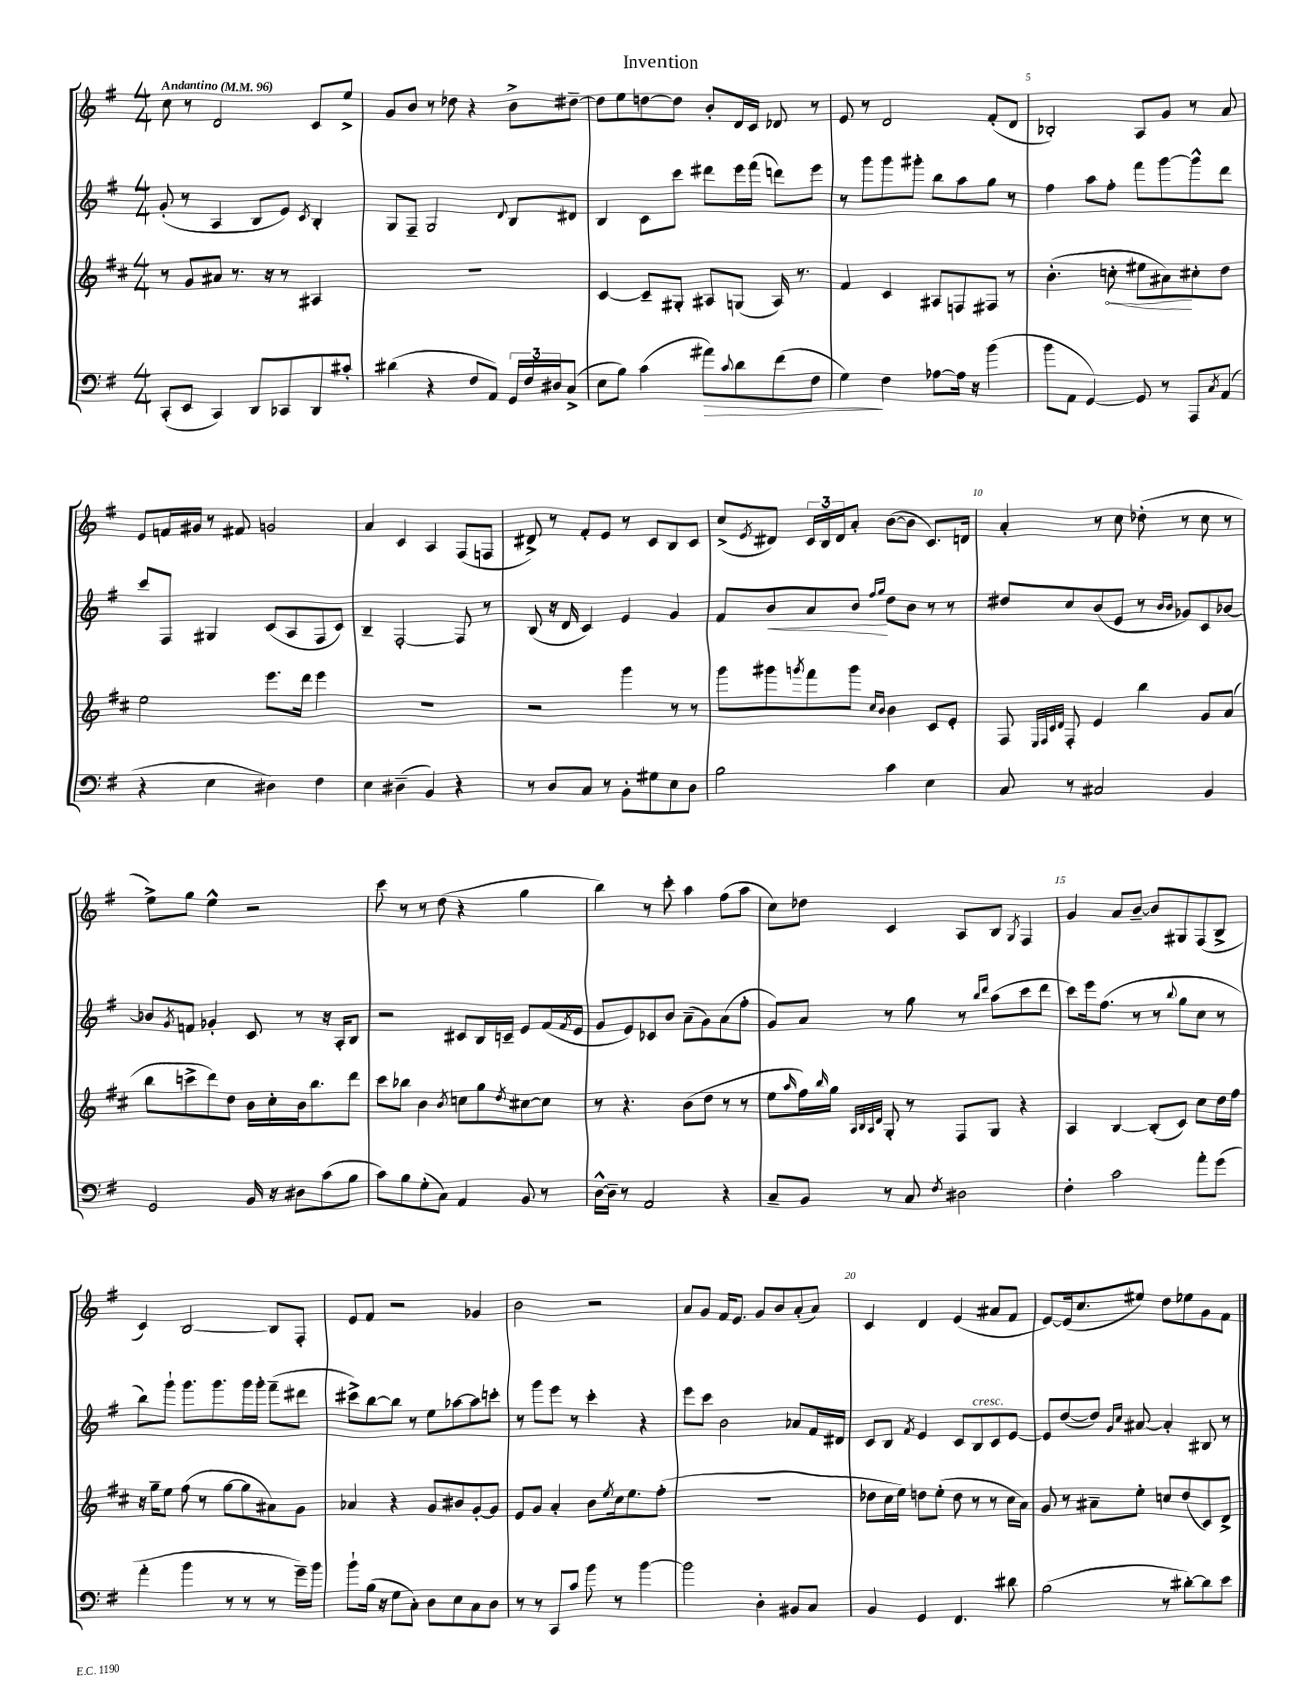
\header { title = "Invention" }
<<
\new StaffGroup <<
\new Staff = "s0" {
    \clef treble \key g \major \numericTimeSignature \time 4/4 \tempo "Andantino" 4 = 96
    c''8 r8 d'2 c'8 e''8-> |
    g'8 b'8 r8 des''8 r4 b'8-> dis''8~-- |
    dis''8 e''8 d''8~ d''8 b'8-. d'16 c'16 des'8 r8 |
    e'8 r8 d'2 fis'8-.( d'8 |
    bes2-.) a8 g'8 r8 a'8 |
    e'8 f'16 gis'16 r8 fis'8 g'2 |
    a'4 c'4 a4 fis8( f8 |
    dis'8->) r8 fis'8-. e'8 r8 c'8 b8 c'8 |
    c''8->( \acciaccatura { e'8 } dis'8) \tuplet 3/2 { c'16 b16 dis'16 } a'8-. b'8~( b'8 c'8.) d'16 |
    a'4-. r8 c''8 des''8-.( r8 c''8 r8 |
    e''8->) g''8 e''4-^ r2 |
    c'''8 r8 r8 d''8( r4 g''4 |
    b''4) r8 c'''8-. a''4 fis''8( a''8 |
    c''8) des''8 c'4 a8 b8 \acciaccatura { g8 } fis4 |
    g'4 a'8 b'8~-- b'8 gis8 fis8( b8-> |
    c'4) b2~ b8 fis8-. |
    e'8 fis'8 r2 ges'4 |
    b'2 r2 |
    a'8 g'8 fis'16 e'8. g'8 b'8 a'8-.( a'8) |
    c'4 d'4 e'4( ais'8 fis'8 |
    e'8~) e'16( c''8. eis''8) d''8 ees''8 g'8 fis'8 \bar "|." |
}
\new Staff = "s1" {
    \clef treble \key g \major \numericTimeSignature \time 4/4
    g'8-.( r8 a4 b8 e'8) \acciaccatura { c'8 } b4-. |
    g8 fis8-- g2 \appoggiatura { d'8 } b8 dis'8 |
    b4 c'8 c'''8 dis'''8 e'''16 fis'''16( d'''8) e'''8 |
    r8 g'''8 g'''8 gis'''8-. b''8 a''8 g''8 r8 |
    fis''4 a''8 fis''8-. fis'''8 g'''8~ g'''8-^ d'''8 |
    c'''8 fis8 gis4 c'8( a8 fis8 c'8) |
    b4-- fis2~-. fis8 r8 |
    b8( r16 d'16 c'4) e'4 g'4 |
    fis'8 b'8\< a'8 b'8\! \grace { fis''16 g''16 } d''8 b'8 r8 r8 |
    dis''8 c''8 b'8( e'8 r8 \grace { b'16 b'16 } ges'8) c'8 bes'8~ |
    bes'8 \acciaccatura { g'8 } f'8 ges'4-. c'8 r8 r16 a16-. b8 |
    r2 cis'8 b16 c'16-- e'8 fis'16( \acciaccatura { fis'8 } e'16 |
    g'8 e'8) ces'8 b'8 a'8--( g'8) a'8( fis''8-. |
    g'8) a'8 r8 g''8 r8 \grace { b''16 d'''16 } a''8( c'''8 d'''8 |
    c'''8) e'''16 fis''8.( r8 r8 \appoggiatura { b''8 } g''8 c''8 r8 |
    b''8) g'''8-! g'''8. g'''8. g'''16 g'''16-. fis'''8--( dis'''8 |
    cis'''8->) b''8~ b''8 r8 e''8 aes''8~ aes''8 c'''8-. |
    r8 g'''8 e'''8 r8 c'''4-. r4 |
    e'''8 c'''8 b'2 aes'8 fis'16 dis'16 |
    c'8 b8 \acciaccatura { fis'8 } e'4 c'8 b8^\markup { \italic "cresc." } c'8 e'8~ |
    e'8 d''8~( d''8) \grace { g'16 c''16 } ais'8~ ais'4-. bis8 r8 \bar "|." |
}
\new Staff = "s2" {
    \clef treble \key d \major \numericTimeSignature \time 4/4
    r8 g'8 ais'8 r8. r16 r8 ais4 |
    R1 |
    cis'4~ cis'8-- gis8-. ais8 g8( ais16) r8. |
    fis'4 cis'4 ais8 f8 fis8 r8 |
    b'4.-.( \once \override Hairpin.circled-tip = ##t c''8-.\< eis''8 ais'8\!) cis''8-. d''8 |
    e''2 e'''8. d'''16 e'''4 |
    R1 |
    r2 g'''4 r8 r8 |
    g'''8 gis'''8 \acciaccatura { g'''8 } fis'''8 g'''8 \grace { cis''16 b'16 } b'4 cis'8 e'8-. |
    fis8 \grace { e32 fis32 cis'32 d'32 } fis8-. e'4 b''4 g'8 a'8( |
    b''8 c'''8-> d'''8) d''8 b'16 cis''16-. b'16 b''8. d'''8 |
    cis'''8 bes''8 b'4 \acciaccatura { b'8 } c''8 g''8 \acciaccatura { d''8 } cis''8~ cis''8 |
    r8 r4. b'8( d''8 r8 r8 |
    e''8 \grace { a''16 } fis''16) \grace { b''16 } g''16 \grace { a32 b32 a32 d'32 } g8-. r8 fis8 g8 r4 |
    a4 b4~ b8-.( cis'8) cis''8 d''16 fis''16 |
    r16 g''16-- e''8 fis''8( r8 g''8~ g''8 ais'8) g'8 |
    aes'4 r4 g'8 bis'8 g'8~-. g'8 |
    e'8 g'8 a'4-. b'8 \acciaccatura { e''8 } cis''16 e''8. fis''8-.( |
    R1 |
    des''8 cis''16 e''16) d''8 e''8-.( d''8 r8 r8 cis''16 a'16) |
    g'8 r8 ais'8-- e''8-. c''8 d''8( cis'8) d'8-> \bar "|." |
}
\new Staff = "s3" {
    \clef bass \key g \major \numericTimeSignature \time 4/4
    c,8-.( e,8 c,4) d,8 ces,8 d,8 cis'8-. |
    dis'4( r4 fis8 a,8) \tuplet 3/2 { g,16 fis16 dis16 } c8->( |
    e8 b8) c'4( ais'8\>) \appoggiatura { c'8 } d'8 fis'8( fis8 |
    g4\!) fis4 aes8~ aes16 r16 b'4( |
    b'8 a,8 g,4~) g,8 r8 a,,8 \acciaccatura { c8 } a,8( |
    r4 e4 dis4) fis4 |
    e4 dis4--( b,4) r4 |
    r8 d8 c8 r8 b,8-. gis8 e8 d8 |
    b2 c'4 e4 |
    c8 r8 cis2 b,4 |
    g,2 b,16 r16 dis8 c'8( b8 |
    c'8) b8 g8-.( c8) a,4 b,8 r8 |
    d16~-^ d16-- r8 a,2 r4 |
    c8-- b,8 r8 c8 \acciaccatura { fis8 } dis2 |
    fis4-. c'2 a'8-. g'8( |
    a'4-. b'4 r8 r8 r8 g'16--) b'16 |
    b'8-! b16( r16 g8 c8-.) d8 e8 c8 d8 |
    r8 r8 c,8 c'8 b'8 r8 b'4~ |
    b'2 d4-. bis,8 c8 |
    b,4 g,4 fis,4. dis'8 |
    b2( r8 dis'8~-.) dis'8 e'8 \bar "|." |
}
>>
>>
\layout { \context { \Score \override BarNumber.break-visibility = ##(#f #t #t) barNumberVisibility = #(every-nth-bar-number-visible 5) } }
